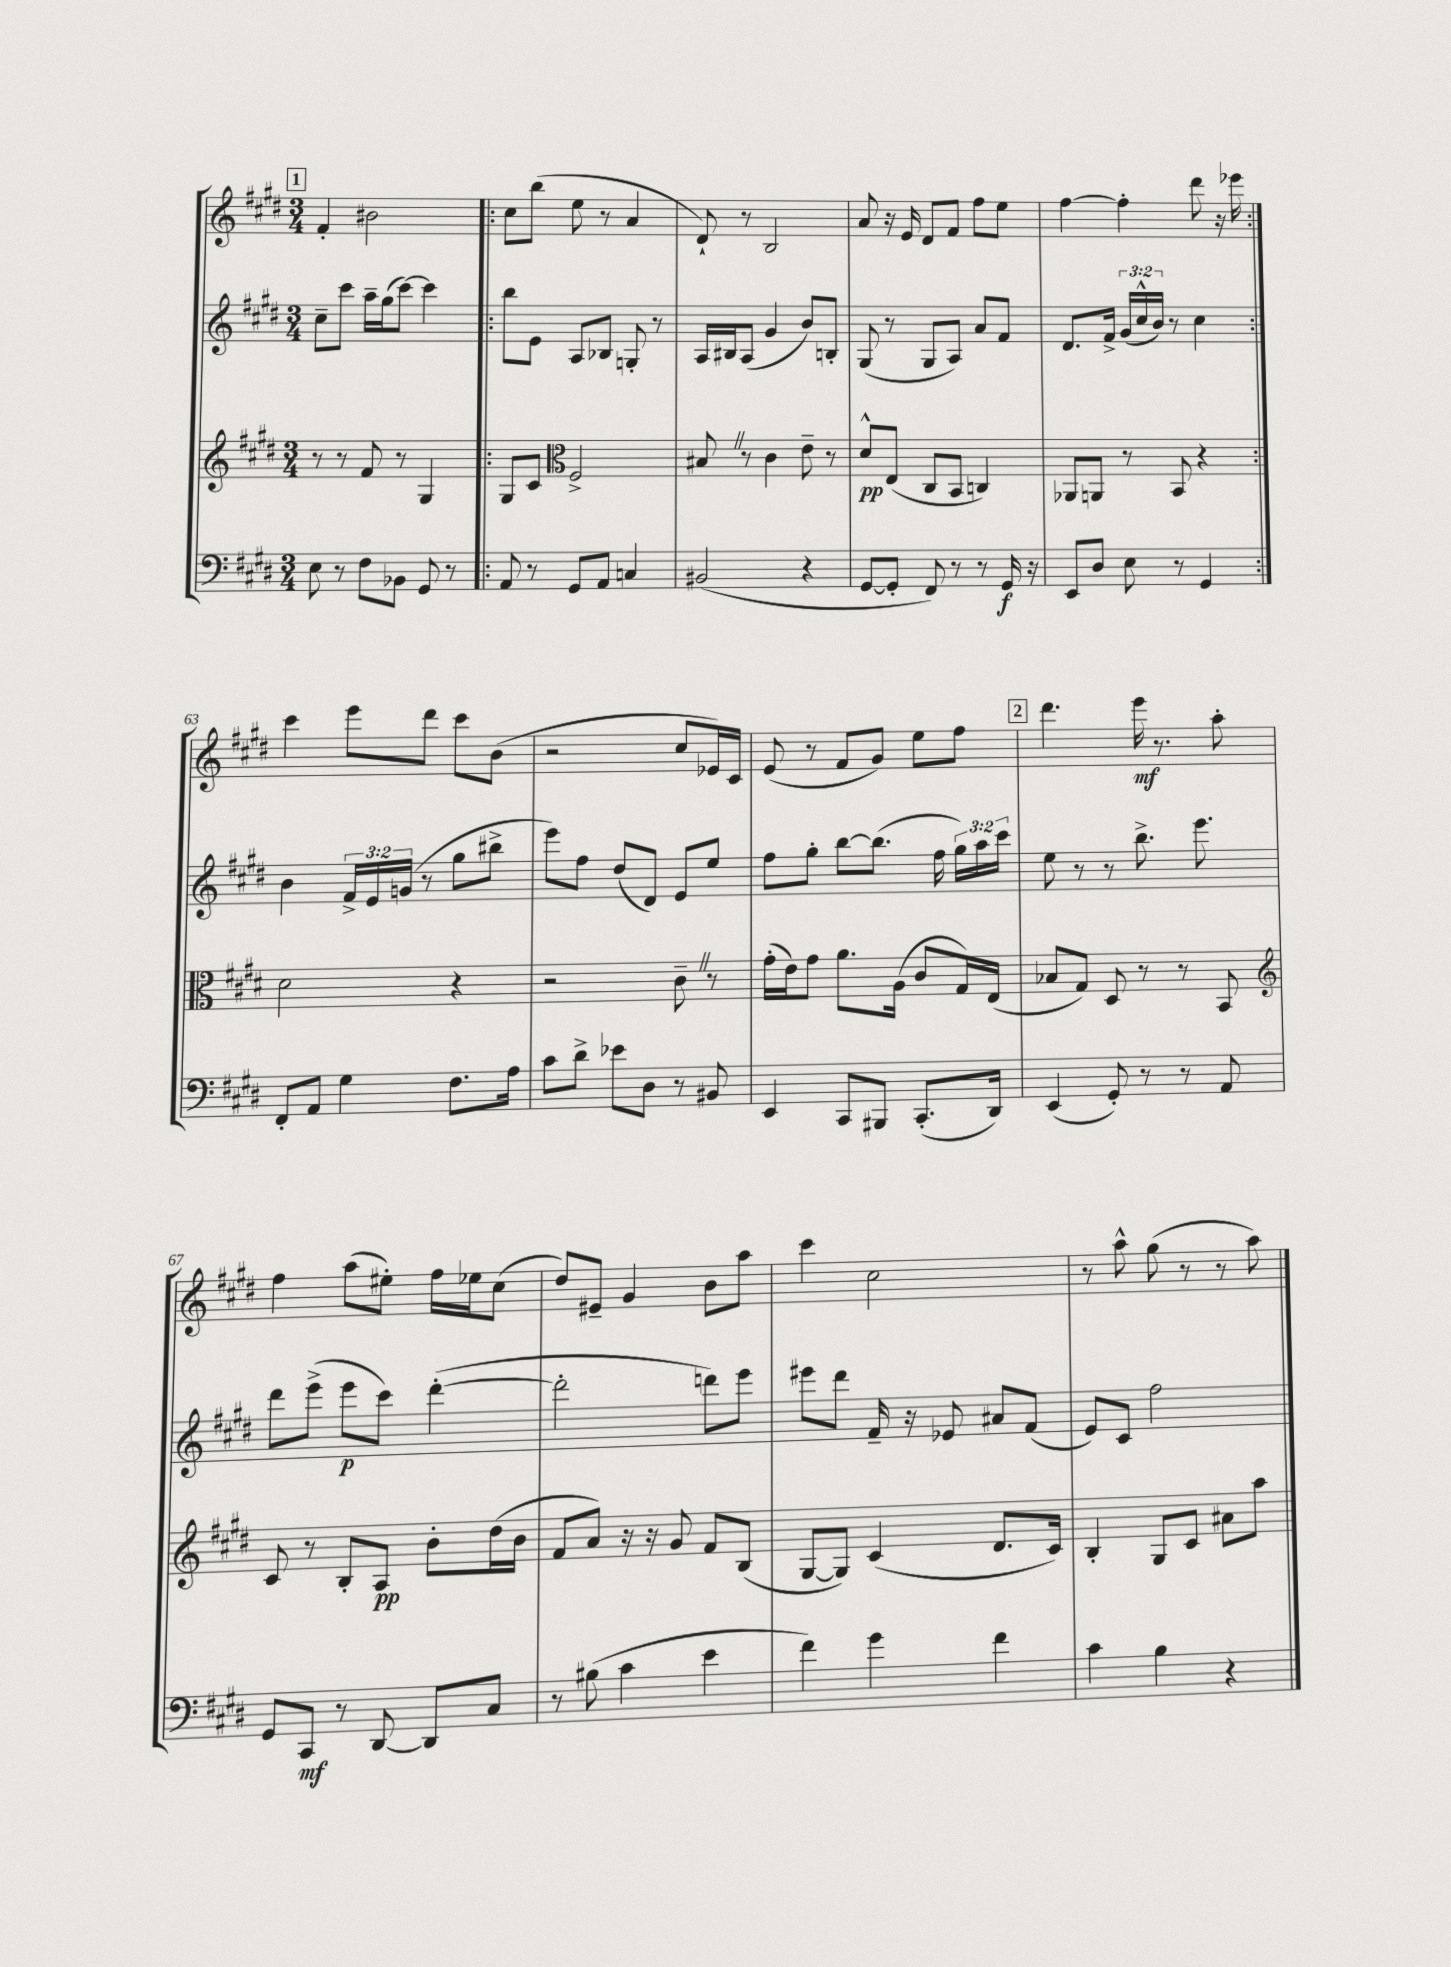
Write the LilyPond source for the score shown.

<<
\new StaffGroup <<
\new Staff = "s0" {
    \clef treble \key e \major \numericTimeSignature \time 3/4
    \autoBeamOff \mark \markup { \box "1" } fis'4-. bis'2 |
    \repeat volta 2 { cis''8[ b''8]( e''8 r8 a'4 |
    dis'8-!) r8 b2 |
    a'8 r16 e'16 dis'8[ fis'8] fis''8[ e''8] |
    fis''4~ fis''4-. dis'''8 r16 ees'''16 | }
    cis'''4 e'''8[ dis'''8] cis'''8[ b'8]( |
    r2 cis''8[ ees'16) cis'16] |
    e'8( r8 fis'8[ gis'8]) e''8[ fis''8] |
    \mark \markup { \box "2" } dis'''4. e'''16\mf r8. a''8-. |
    fis''4 a''8[( eis''8]-.) fis''16[ ees''16 cis''8]( |
    dis''8[) eis'8]-- gis'4 b'8[ a''8] |
    cis'''4 cis''2 |
    r8 a''8-^ gis''8( r8 r8 a''8) \bar "|." |
}
\new Staff = "s1" {
    \clef treble \key e \major \numericTimeSignature \time 3/4 \override Staff.TupletNumber.text = #tuplet-number::calc-fraction-text
    \autoBeamOff \mark \markup { \box "1" } cis''8[-- cis'''8] a''16[-- gis''16( cis'''8]~) cis'''4 |
    \repeat volta 2 { b''8[ e'8] a8[ bes8] g8-. r8 |
    a16[ bis16 a8]( gis'4 b'8[) b8]-. |
    gis8( r8 gis8[ a8]) a'8[ fis'8] |
    dis'8.[ fis'16]-> \tuplet 3/2 { gis'16[( cis''16-^ b'16]) } r8 cis''4 | }
    b'4 \tuplet 3/2 { fis'16[-> e'16 g'16]( } r8 gis''8[ bis''8]-> |
    e'''8[) fis''8] dis''8[( dis'8]) e'8[ e''8] |
    fis''8[ gis''8]-. b''8[~ b''8.]( fis''16 \tuplet 3/2 { gis''16[) a''16 cis'''16] } |
    \mark \markup { \box "2" } e''8 r8 r8 b''8.-> e'''8. |
    dis'''8[ e'''8]->( e'''8[\p cis'''8]) dis'''4~-.( |
    dis'''2-. d'''8[) e'''8] |
    eis'''8[ dis'''8] fis'16-- r16 ees'8 ais'8[ fis'8]( |
    e'8[) cis'8] fis''2 \bar "|." |
}
\new Staff = "s2" {
    \clef treble \key e \major \numericTimeSignature \time 3/4
    \autoBeamOff \mark \markup { \box "1" } r8 r8 fis'8 r8 gis4 |
    \repeat volta 2 { gis8[ cis'8] \clef alto fis2-> |
    bis8 \once \override BreathingSign.text = \markup { \musicglyph "scripts.caesura.straight" } \breathe r8 cis'4 e'8-- r8 |
    dis'8[-^\pp e8]( cis8[ b,8] c4) |
    aes,8[ a,8] r8 b,8 r4 | }
    dis'2 r4 |
    r2 cis'8-- \once \override BreathingSign.text = \markup { \musicglyph "scripts.caesura.straight" } \breathe r8 |
    gis'16[-.( e'16) gis'8] a'8.[ a16]( cis'8[ gis16) e16]( |
    \mark \markup { \box "2" } bes8[ gis8]) dis8 r8 r8 b,8 |
    \clef treble cis'8 r8 b8[-. a8]\pp b'8[-. dis''16( b'16] |
    fis'8[ a'8]) r16 r16 gis'8 fis'8[ b8]( |
    gis8[~ gis8]) cis'4( dis'8.[ cis'16]) |
    b4-. gis8[ cis'8] ais'8[ a''8] \bar "|." |
}
\new Staff = "s3" {
    \clef bass \key e \major \numericTimeSignature \time 3/4
    \autoBeamOff \mark \markup { \box "1" } e8 r8 fis8[ bes,8] gis,8 r8 |
    \repeat volta 2 { a,8 r8 gis,8[ a,8] c4 |
    bis,2( r4 |
    gis,8[~ gis,8]-. fis,8) r8 r8 gis,16\f r16 |
    e,8[ dis8] e8 r8 gis,4 | }
    fis,8[-. a,8] gis4 fis8.[ a16] |
    cis'8[ dis'8]-> ees'8[ dis8] r8 bis,8 |
    e,4 cis,8[ bis,,8] cis,8.[-.( dis,16]) |
    \mark \markup { \box "2" } e,4( gis,8-.) r8 r8 a,8 |
    gis,8[ cis,8]\mf r8 dis,8~ dis,8[ cis8] |
    r8 bis8( cis'4 e'4 |
    fis'4) gis'4 fis'4 |
    cis'4 b4 r4 \bar "|." |
}
>>
>>
\layout { \context { \Score currentBarNumber = #58 } }
